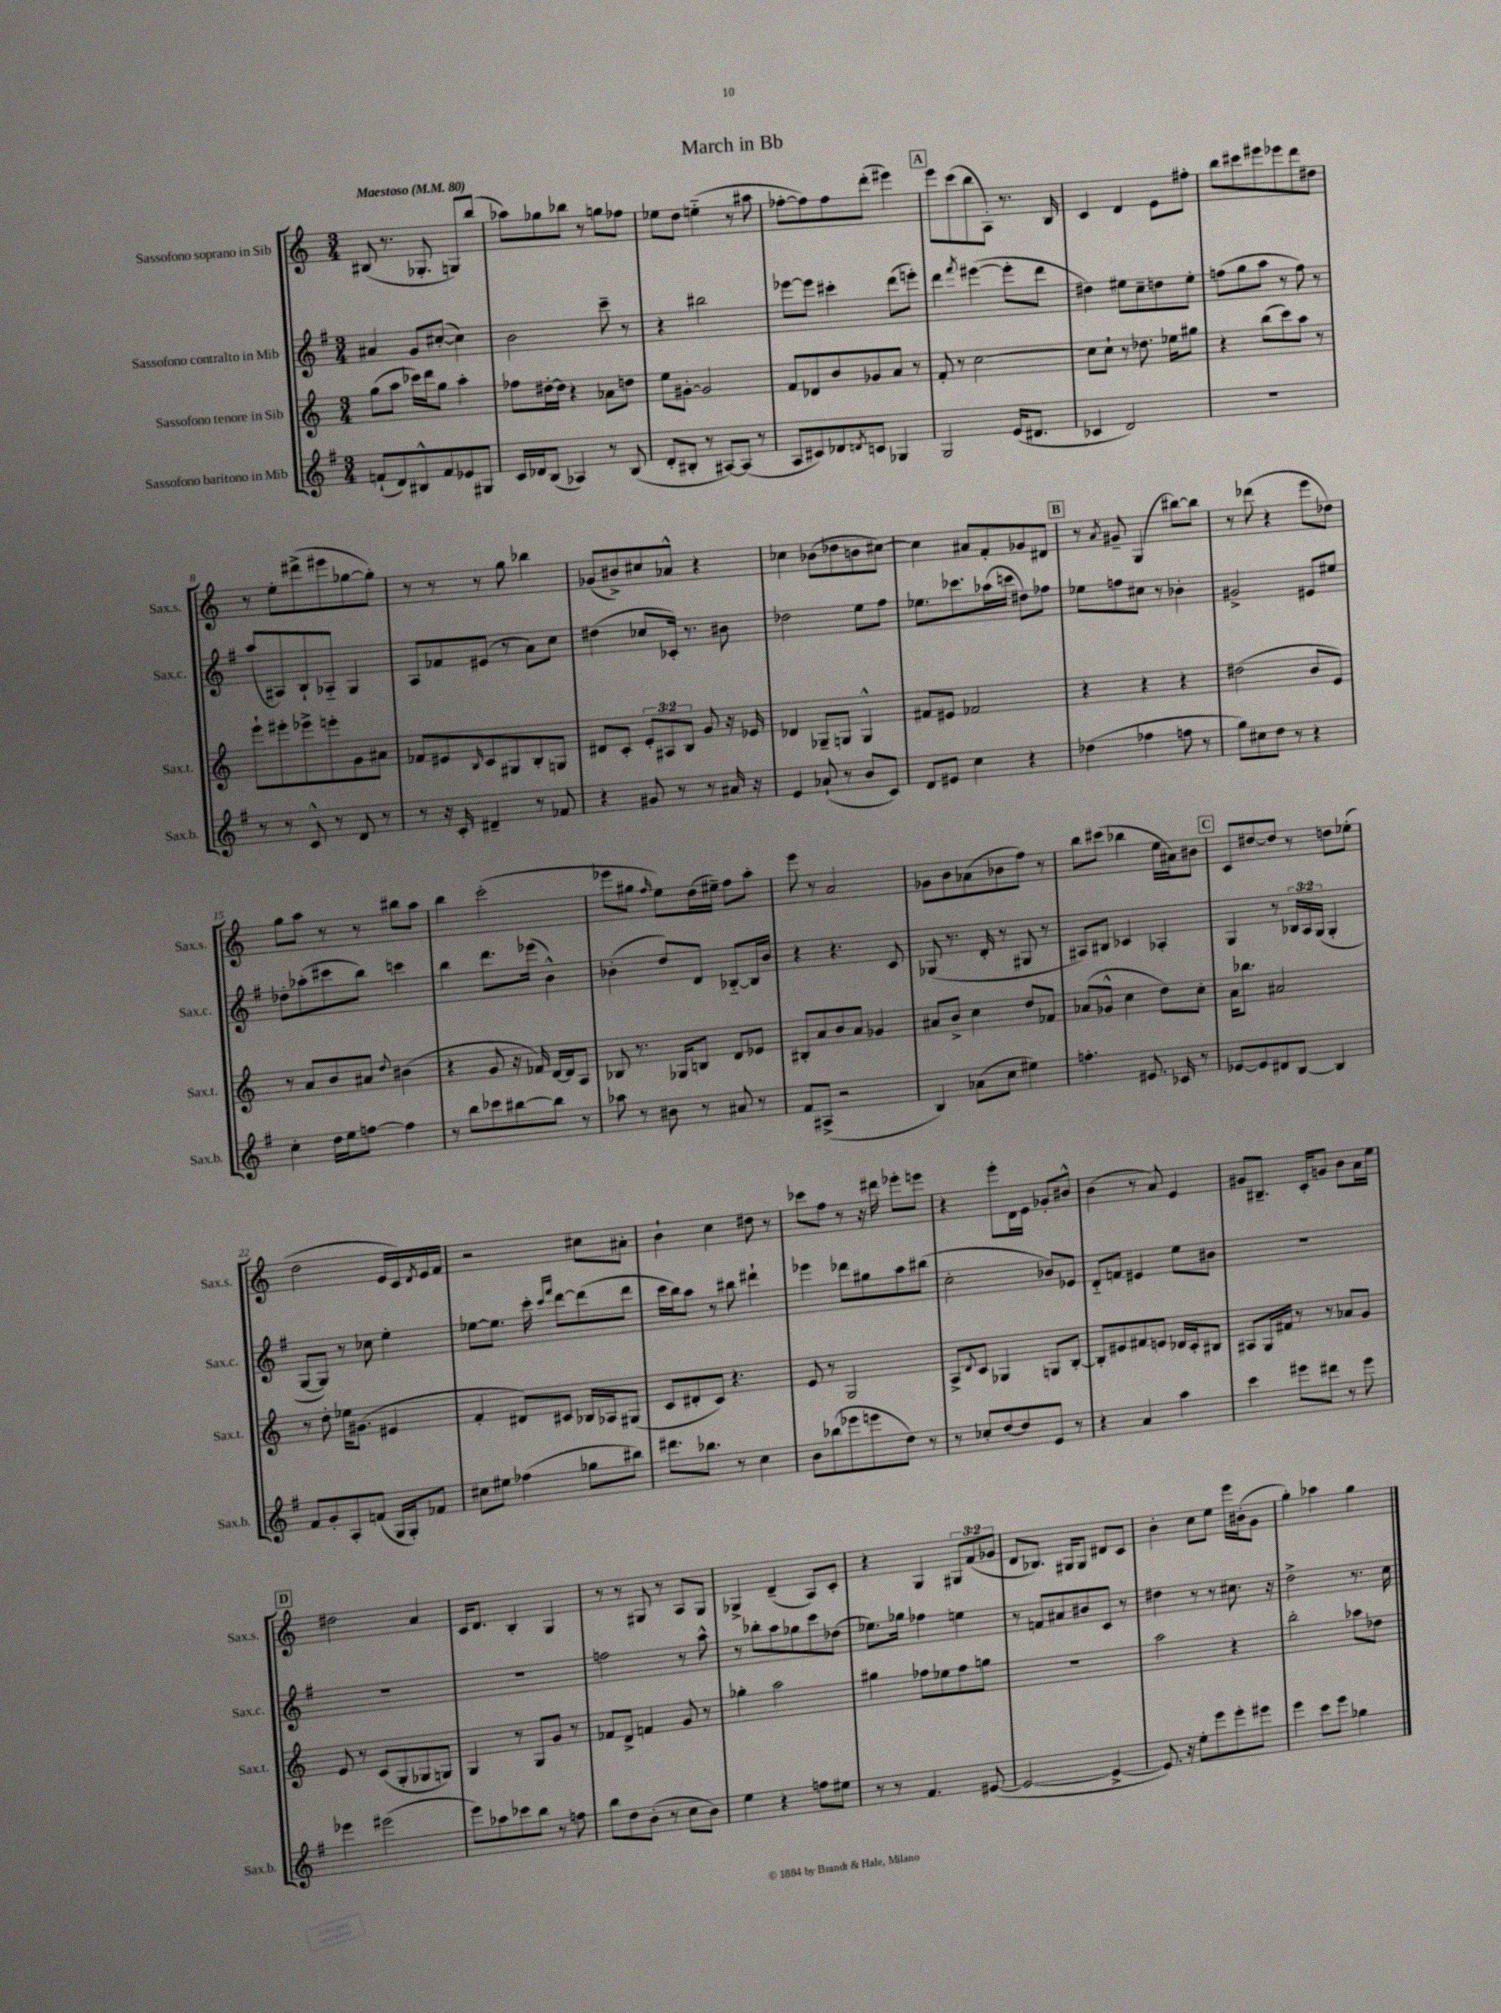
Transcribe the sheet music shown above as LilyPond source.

\header { title = "March in Bb" }
<<
\new StaffGroup <<
\new Staff = "s0" \with { instrumentName = "Sassofono soprano in Sib" shortInstrumentName = "Sax.s." } {
    \clef treble \key c \major \numericTimeSignature \time 3/4 \override Staff.TupletNumber.text = #tuplet-number::calc-fraction-text \tempo "Maestoso" 4 = 80
    bis8( r8. ges8.-. g8) b''8( |
    aes''8) ges''8 bes''8 r8 g''8 fes''8 |
    ees''8 d''8 e''4-_( r8 ais''8 |
    fes''8~-. fes''8) fes''8 d'''8-.( eis'''4) |
    \mark \markup { \box "A" } e'''8 c'''8( b''8 a8-.) r8. b16 |
    c'4 d'4 e'8 fis''8-. |
    b''8 cis'''8 eis'''8 ees'''8 d'''8 dis''8 |
    r8 e''8-. dis'''8->( eis'''8 ges''8~ ges''8-.) |
    r8 r8 r8 g''8 bes''4 |
    ges'8( bis'8->) cis''8 aes'8-^ r4 |
    ces''4 bes'8( des''8 b'8 cis''8~) |
    cis''4 ais'8 f'8-. ges'8 dis'8 |
    \mark \markup { \box "B" } r8 \acciaccatura { a'8 } gis'8-- g4( bis''8~) bis''8 |
    r8 des'''8( r4 e'''8 des''8) |
    g''8 a''8 r8 r8 bis''8 a''8 |
    b''4 c'''2-.( |
    ees'''8 gis''8 \grace { f''16 } e''8) d''16( eis''16--) f''8 a''8-. |
    e'''8 r8 a'2 |
    ges'8 b'8 aes'8( bes'8 f''8) r8 |
    b''8 cis'''8( bes''4 e''16 ais'16) bis'8 |
    \mark \markup { \box "C" } c'8 dis''8~ dis''8 r8 d''8 ees''8-.( |
    d''2 e'16 c'16) \acciaccatura { d'8 } e'16 f'16 |
    r2 cis''8 ais'8-. |
    b'4-! c''4 dis''8 r8 |
    ces'''8 f''8 r8 r16 dis'''16 ees'''8-. e'''8 |
    r4 e'''8-. d'16 e'16 ges'8-. bis'8-^ |
    b'4( r8 a'8) e'4 |
    gis'8 bis8.-- c'16-. g'8 b'8 a'16 e''16 |
    \mark \markup { \box "D" } dis''2 a'4 |
    c'16 d'8. b4-. g4 |
    r8 r8 gis8 r8 a8 gis8 |
    ges4-> d'4--( a8) c'8-. |
    r4 g4 \tuplet 3/2 { gis8 f'8( ges'8 } |
    d'8 bes8.) gis16 gis8 dis'8 c'8 |
    b'4-. c''8 e''8 e'''16 bis'16-.( g'8 |
    g''4-.) aes''4 g''4 \bar "|." |
}
\new Staff = "s1" \with { instrumentName = "Sassofono contralto in Mib" shortInstrumentName = "Sax.c." } {
    \clef treble \key g \major \numericTimeSignature \time 3/4 \override Staff.TupletNumber.text = #tuplet-number::calc-fraction-text
    ais'4 g'8 cis''8~-.( cis''4) |
    b'2 c'''8-- r8 |
    r4 bis''2 |
    ees'''8~ ees'''8 cis'''4-. d'''8( e'''8-.) |
    \mark \markup { \box "A" } d'''4 \acciaccatura { fis'''8 } eis'''4~( eis'''8-. d'''8 |
    dis''4) eis''8 c''8-- d''8 eis''8-. |
    f''8( g''8 a''8 r8 f''8) r8 |
    a''8( ais8) b8-! aes8-_ g4 |
    a8 fes'8 eis'8( r8 a'8) c''8 |
    dis''4( ces''8 ces'16-.) r8. bis'8 |
    des''2 e''8 fis''8 |
    ees''8. ces'''8. aes''16( c'''16 dis''8) fes''8 |
    \mark \markup { \box "B" } ees''8 f''8 cis''8 r8 bes'4-. |
    gis'2-> eis'8 eis''8 |
    des''8-. aes''8-.( cis'''8 b''8) c'''4 |
    b''4 d'''8. ees'''16( b'4-^) |
    bes'4-.( d''8) d'8 bes8~-_ bes16 bes'16 |
    r4 r4. c'8 |
    ges8( r8. d'16-. r8 gis8 r8 |
    ais8) bis8 ces'4 aes4-. |
    \mark \markup { \box "C" } g4 r8 \tuplet 3/2 { bes16 a16 g16( } g4-. |
    g8~ g8) r8 ces''8 e''4-. |
    ees''8~ ees''8. c'''16-. \grace { c'''16 fis'''16 } d'''8~ d'''8( d'''8 |
    c'''16 b''16) a''8 r8 bis''8 dis'''4-! |
    ees'''4 des'''8 gis''8 a''8 bis''8( |
    c''2-. bes'8) ees'8 |
    d'8-_ f'8 eis'4 e''8 bis'8 |
    R2. |
    \mark \markup { \box "D" } R2. |
    R2. |
    f''2 r8 a''8-^ |
    r8 bes''8-. a''8 ges''8 c'''8 des''8( |
    ees''8.) ges''16 fes''4 e''4 |
    r8 f'8 ais'8 bis'8 c'8 r8 |
    dis''4 r8 r8 cis''8. r16 |
    d''2-> r8. c''16 \bar "|." |
}
\new Staff = "s2" \with { instrumentName = "Sassofono tenore in Sib" shortInstrumentName = "Sax.t." } {
    \clef treble \key c \major \numericTimeSignature \time 3/4 \override Staff.TupletNumber.text = #tuplet-number::calc-fraction-text
    g''8( a''8 ces'''16) d'''16 g''8 a''4-. |
    fes''8 dis''16~-. dis''16 r4 aes'8 d''8 |
    e''8 gis'8~-. gis'2 |
    f'8 des'8 b'8 ges'8 a'8 r8 |
    \mark \markup { \box "A" } f'8-. r8 c''2~ |
    c''8 c''8-! r8 des''8. ees''16 gis''8 |
    r4 b''8( c'''8) a''8 r8 |
    e'''8-! eis'''8-. ees'''8-> e'''8-. g'8 ais'8 |
    fes'8 eis'8 \grace { b16 } c'8 gis8 b8-. g8 |
    dis'8 c'8-. \tuplet 3/2 { e'8-. ais8 b8 } g'8 r16 ees'16 |
    des'4 ges8-- g8 g4-^ |
    fis'8 eis'8 fes'2 |
    \mark \markup { \box "B" } r4 r4 r4 |
    dis''2( b'8 e'8) |
    r8 a'8 b'8 ais'8 \appoggiatura { d''8 } bis'4( |
    r4 g'8 r16 fes'16) d'16~ d'16 a8 |
    bes8 r8. ges16 b8 d'8 ees'8 |
    bis8-. a'8 b'8 a'8 ges'4 |
    ais'8 b'8-> c''4 d''8 fes'8 |
    aes'8( ges'8-^ c''4 d''8) c''8-. |
    \mark \markup { \box "C" } a'16 bes''8. ais'2 |
    r8 d''8-. ees''16 gis'8.( eis'4 |
    f'4-. dis'8) cis'8 bes16 aes16 gis8( |
    c'8 dis'8-. c'8) r4. |
    e'8 r8 g2 |
    a8-> \appoggiatura { d'8 } c'8 ges4 g8 b8~-. |
    b8-. eis'8 fis'8 e'8 des'16 c'16-. bis8 |
    ais8 g16 fis'16 r8 r8 aes'8 g'8 |
    \mark \markup { \box "D" } e'8 r8 c'8( g8-. ges8 g8) |
    g4 r8 g8 g'8 r8 |
    fes'8 d'8-> f'4 g'8 r8 |
    ges''4-. a''2 |
    gis''4 fes''8 ees''8 fes''8 g''8 |
    R2. |
    a''2 r4 |
    b''2-. aes''8 des''8 \bar "|." |
}
\new Staff = "s3" \with { instrumentName = "Sassofono baritono in Mib" shortInstrumentName = "Sax.b." } {
    \clef treble \key g \major \numericTimeSignature \time 3/4
    f'8-!( d'8) bis8-^ f'8 ees'8 gis8 |
    c'16 des'16 b8( aes4) r8 b8( |
    d'8-. bis8-. r8 ais8~) ais8( r8 |
    a8 cis'8) des'8 \acciaccatura { d'8 } c'8 ges4 |
    \mark \markup { \box "A" } g2 e'16( dis'8. |
    ces'4 d'2) |
    R2. |
    r8 r8 c'8-^ r8 d'8 r8 |
    r8 r16 c'16-. dis'4-- r8 fes'8 |
    r4 gis'8 r8 r8 ais'16 r16 |
    e'4 aes'8-!( r8 b'8 c'8) |
    d'8 eis'8 c''4 r4 |
    \mark \markup { \box "B" } des''4( fes''4 f''8 r8 |
    g''8) cis''8 d''8 r8 r4 |
    c''4-. d''16 e''16 f''8~ f''4 |
    r8 b''8 ces'''8 bis''8~ bis''8 r8 |
    aes''8 r8 bis'8 r8 ais'8 r8 |
    fis'8 ais8->( r2 |
    b4) aes'8( c''8 eis''4) |
    f''4.-. eis'8. ces'16 r8 |
    \mark \markup { \box "C" } ees'8~ ees'8 dis'8 b8~ b4 |
    fis'8 g'8-. a8-. f'8( g16 g16-.) fes'8 |
    cis''8 eis''8 fes''4( ges''8 bis''8) |
    dis'''8. bes''8. r8 c''4 |
    b'8 bes''8( ees'''8 e'''8 d''8) r8 |
    r8 ces''8-. d''8~ d''8 e'8 r8 |
    r4 a'4 a''4 |
    c'''4 eis'''8 dis'''8 r8 eis'''8 |
    \mark \markup { \box "D" } ees'''4 eis'''2( |
    e'''8) aes''8 ces'''8 b''8 r8 f''8 |
    b''8 d''8 b'8-.( r8 c''8 b'8) |
    e''4 r4 f''8 eis''8 |
    r8 r8 fis'4. eis'8~( |
    eis'2~ eis'4~-> |
    eis'8.) r16 e''8-. e'''8 e'''8-. eis'''8 |
    e'''4 c'''8 e'''8 ges''4 \bar "|." |
}
>>
>>
